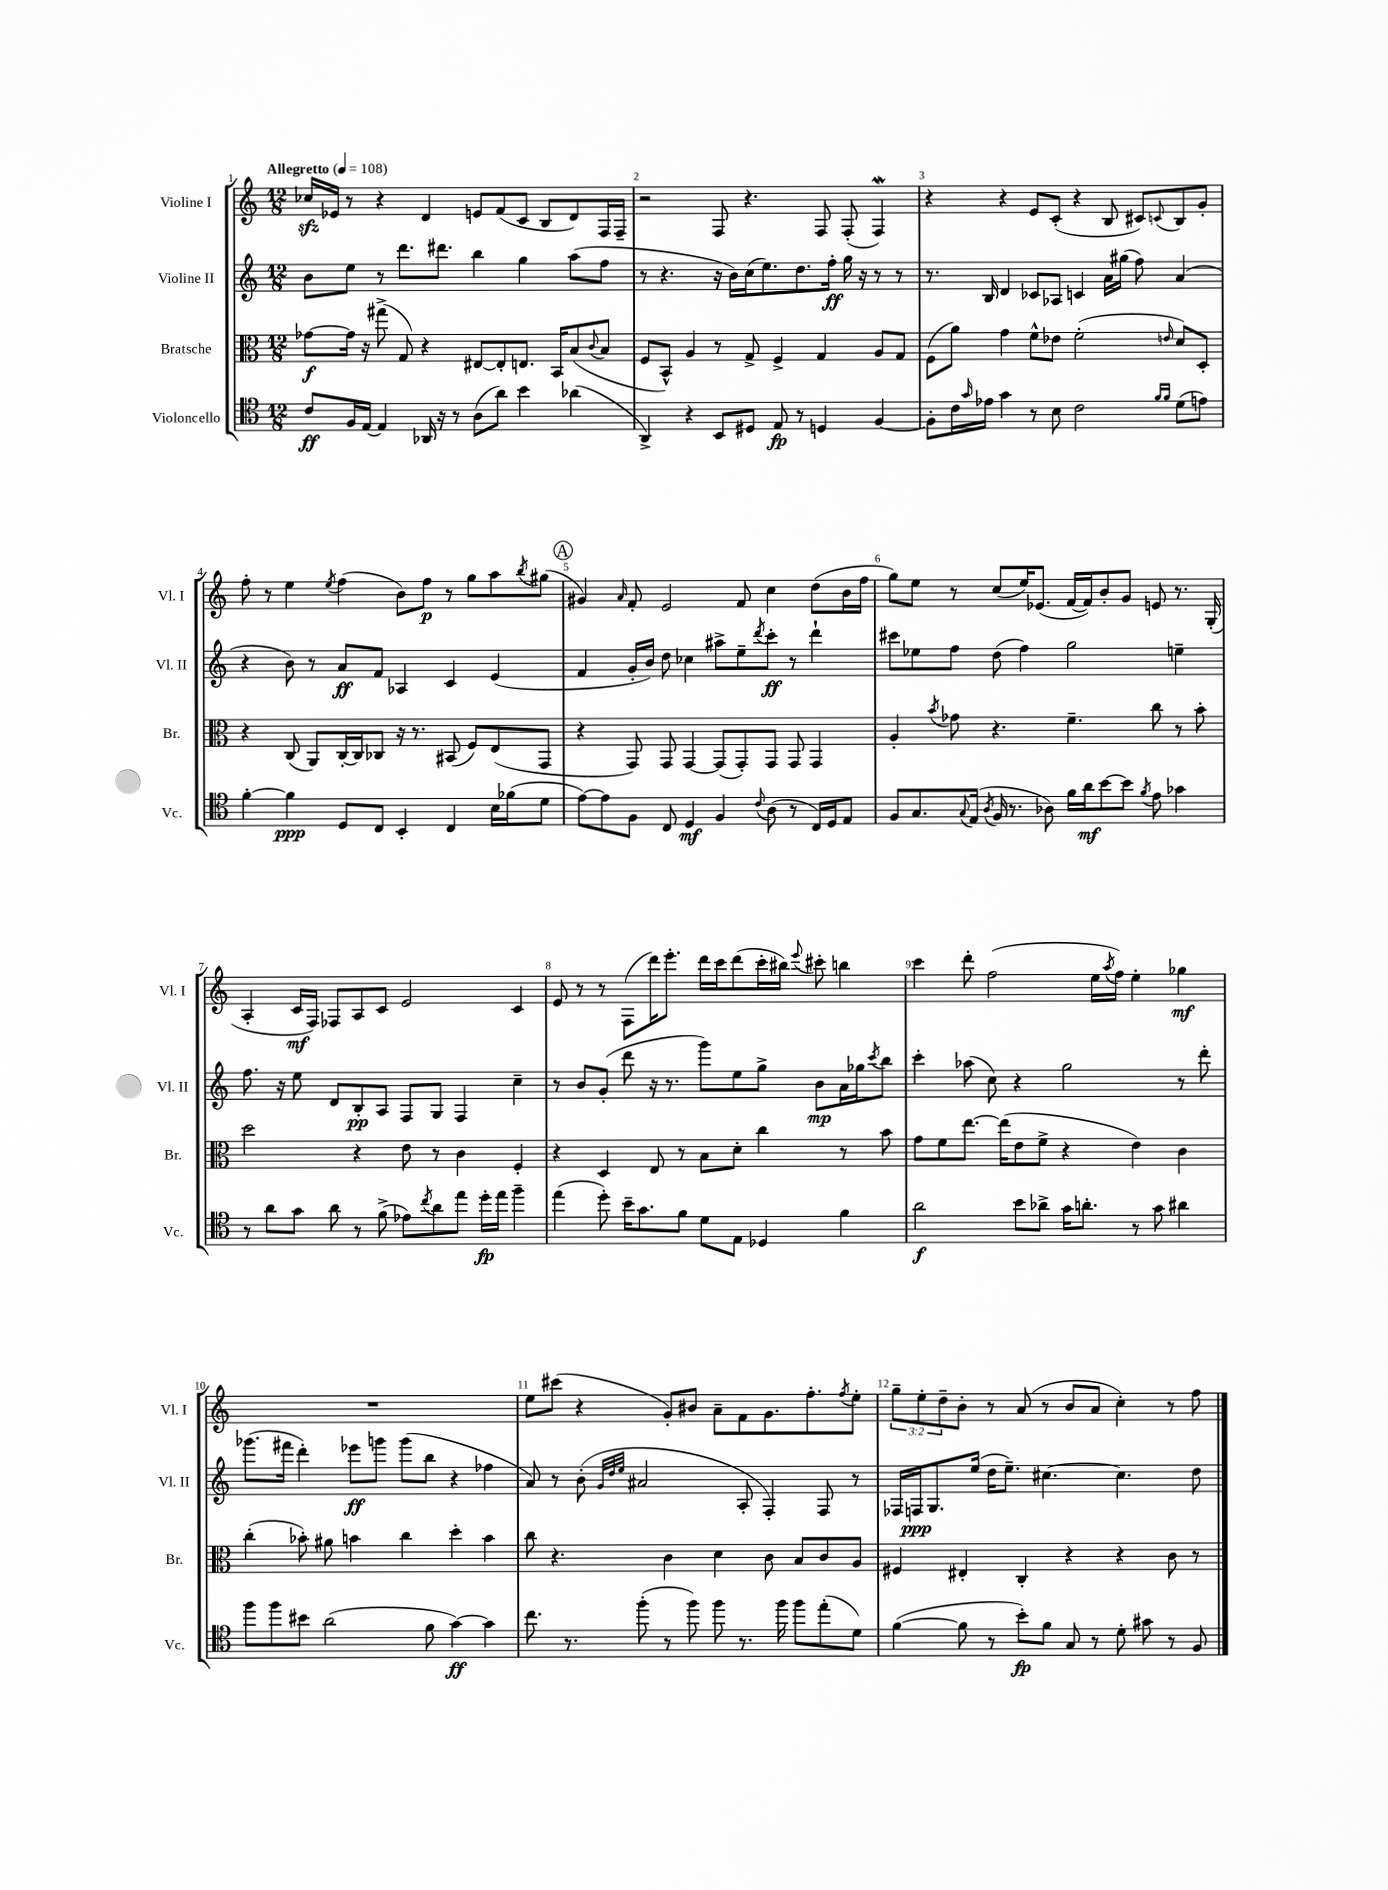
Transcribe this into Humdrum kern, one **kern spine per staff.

**kern	**kern	**kern	**kern
*staff4	*staff3	*staff2	*staff1
*clefC4	*clefC3	*clefG2	*clefG2
*k[]	*k[]	*k[]	*k[]
*M12/8	*M12/8	*M12/8	*M12/8
*MM108	*MM108	*MM108	*MM108
8c	[8g-	8b	16cc-
.	.	.	16e-
16F	16g-]	8ee	8r
[16E	16r	.	.
4E]	(8gg#^	8r	4r
.	8G)	8.ddd	.
16AA-	4r	.	4d
16r	.	8.ddd#	.
8r	.	.	.
(8A	[8E#	4bb	8e
8a)	8E#']	.	(8f
4b	8.E	4gg	8c
.	.	.	8B
.	16BB	.	.
(4a-	(8B	(8aa	8d)
.	8qqc	.	.
.	8B	8ff	16F
.	.	.	16F~
=	=	=	=
4AA^)	8F	8r	2r
.	8BB^^)	4.r	.
4r	4A	.	.
8BB	8r	16r	8F
.	.	16b)	.
8D#	8G^	(16cc	4.r
.	.	8.ee)	.
8E	4F^	.	.
8r	.	8.dd	.
4D	4G	.	8F
.	.	16ff'	.
.	.	16gg	(8F'
.	.	16r	.
[4F	8A	8r	4F)
.	8G	8r	.
=	=	=	=
8F']	(8F	8.r	4r
16c	8a)	.	.
16qqg	.	.	.
16e-	.	16B	.
4g	4g	4d	4r
8r	8f^^	8c-	8e
8B	8e-	8A-	(8c'
2c	(2f'	4c	4r
.	.	16a	8B
.	.	(16gg#	.
.	.	8ff)	8c#)
16qqf	.	.	.
16qqf	16qqe	.	8qqc
(8d	8d)	(4a	8B
8e)	8D'	.	8g'
=	=	=	=
[4f'	4r	4r	8ff'
.	.	.	8r
4f]	(8C	8b)	4ee
.	8AA)	8r	.
.	.	.	8qee
8D	[16C'	8a	(4ff
.	16C]	.	.
8C	8C-	8f	.
4BB'	16r	4A-	8b)
.	8.r	.	.
.	.	.	8ff
4C	(8BB#	4c	8r
.	8F)	.	8gg
16B	(8E	(4e	8aa
(16f-	.	.	.
.	.	.	8qbb
8d	8GG	.	(8gg#
=	=	=	=
[8e)	4r	4f	4g#)
8e]	.	.	.
.	.	.	16qqa
8F	8GG)	16g'	8f'
.	.	16b)	.
8C	8GG	8dd	2e
4D	[4GG	4cc-	.
4F	(8GG]	8aa#^	.
.	8GG')	8ee~	8f
8qqc	.	8qddd	.
(8A	8GG	8ccc'	4cc
8r	8GG	8r	.
16C)	4GG	4ddd`	(8dd
16D	.	.	.
8E	.	.	16b
.	.	.	16ff
=	=	=	=
8F	4A'	8ccc#	8gg)
8.G	.	8ee-	8ee
.	8qb	.	.
.	8g-	8ff	8r
8qqG	.	.	.
(16E	.	.	.
8qA	.	.	.
16F	4.r	(8dd	(8cc
8.r	.	.	.
.	.	4ff)	16ee)
.	.	.	(8.e-
8A-)	.	.	.
16f	4.f~	2gg	[16f
16a	.	.	16f])
[8b	.	.	8b'
8b]	.	.	8g
8qf	.	.	.
8e	8cc	.	8e
4g-	8r	4ee~	8.r
.	8b'	.	.
.	.	.	(16G'
=	=	=	=
8r	2dd	8.ff	4A'
8a	.	.	.
.	.	16r	.
8g	.	8ee	16c
.	.	.	16F)
8a	.	8d	8F-
8r	4r	8B'	8A
(8f^	.	8A	8c
8e-)	8e	8F	2e
8qcc	.	.	.
8a	8r	8G	.
8ee	4c	4F	.
16dd'	.	.	.
16ee	.	.	.
4ff~	4F'	4cc~	4c
=	=	=	=
(4ee	4r	8r	8e
.	.	8b	8r
8dd')	4D	(8g'	8r
16b~	.	8ddd	(8F
8.g	.	.	.
.	8E	16r	16ddd)
.	.	8.r	8.eee'
8f	8r	.	.
8d	8B	8ggg)	16ddd
.	.	.	16ccc
8E	8d'	8ee	(8ddd
4D-	4cc	8gg^	16ccc'
.	.	.	16bb#)
.	.	.	8qqeee
.	.	8b	8ccc#'
4f	8r	16a	4bb
.	.	16gg-	.
.	.	8qccc	.
.	8b	8bb	.
=	=	=	=
2a	8g	4ccc'	4ccc
.	8f	.	.
.	[8.ee	(8aa-	8ddd'
.	.	8cc)	(2ff
.	(16ee]	.	.
8b	8e	4r	.
8a-^	8f^	.	.
16g	4r	2gg	.
8.a'	.	.	.
.	.	.	16ee
.	.	.	8qaa
.	.	.	16ff)
8r	4e)	.	4ee'
8g	.	.	.
4a#	4c	8r	4gg-
.	.	8ddd'	.
=	=	=	=
8ff	(4cc'	(8.ggg-	1.r
8ff	.	.	.
.	.	16fff#	.
8b#	8b-')	4ddd')	.
(2a	8a#	.	.
.	4b	8eee-	.
.	.	8ggg	.
.	4cc	(8ggg	.
8f	.	8bb	.
[4g)	4dd'	4r	.
4g]	4b	4ff-	.
=	=	=	=
8.cc	8cc	8a)	8ee
.	4.r	8r	(8ccc#
8.r	.	.	.
.	.	(8b'	4r
.	.	32qqg	.
.	.	32qqdd	.
.	.	32qqee	.
(8ff'	.	2a#	.
8r	4c	.	8g')
8ff)	.	.	8b#
8ff	4d	.	8a~
8.r	.	8A'	8f
.	8c	4F')	8.g
16ff	.	.	.
8ff	8B	.	.
.	.	.	8.ff'
(8ee'	8c	8F	.
.	.	.	8qff
8d)	8A	8r	8ee'
=	=	=	=
([4f	4F#	16F-	12gg~
.	.	16F	.
.	.	.	12ee'
.	.	8.G	.
.	.	.	12dd~
8f]	4E#'	.	8b'
.	.	(16ee	.
8r	.	16dd	8r
.	.	8.ee~)	.
8b')	4C'	.	(8a
8f	.	[4.cc#	8r
8G	4r	.	8b
8r	.	.	8a
8d'	4r	4.cc#]	4cc')
8g#	.	.	.
8r	8c	.	8r
8F	8r	8dd	8ff
==	==	==	==
*-	*-	*-	*-
